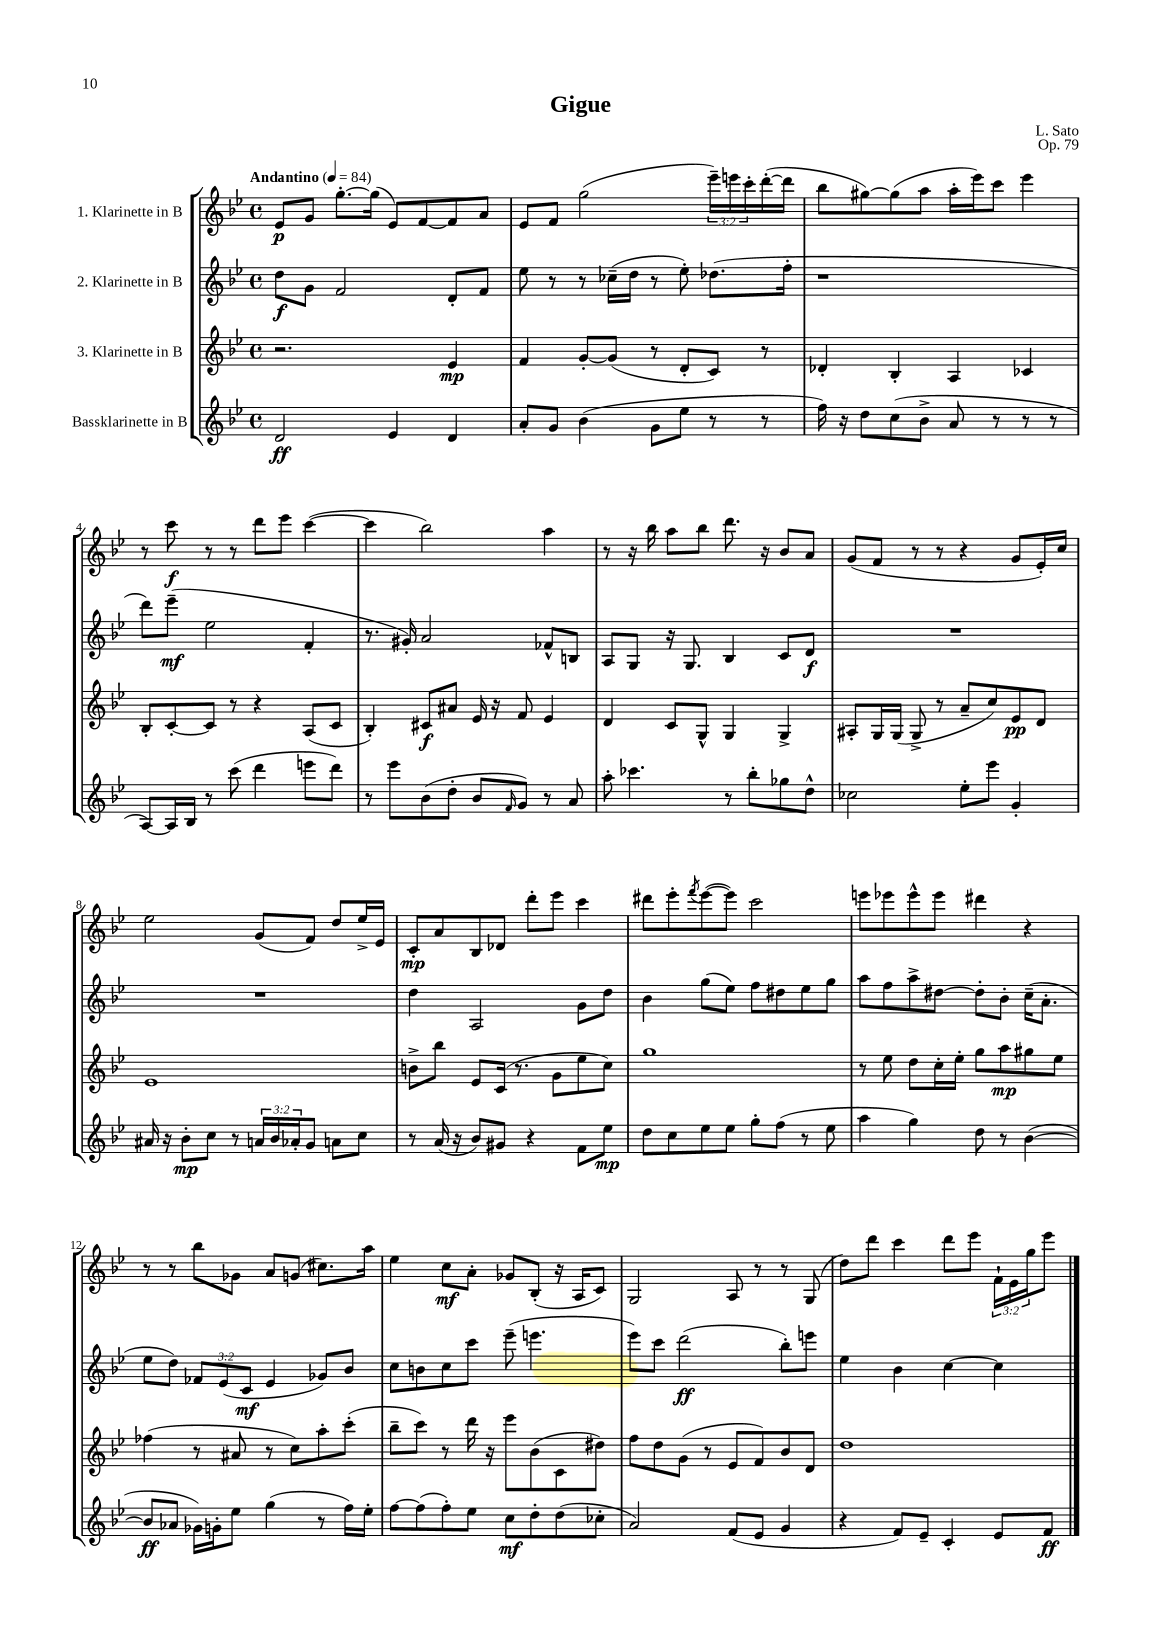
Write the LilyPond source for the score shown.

\header { title = "Gigue" composer = "L. Sato" opus = "Op. 79" }
<<
\new StaffGroup <<
\new Staff = "s0" \with { instrumentName = "1. Klarinette in B" } {
    \clef treble \key bes \major \defaultTimeSignature \time 4/4 \override Staff.TupletNumber.text = #tuplet-number::calc-fraction-text \tempo "Andantino" 4 = 84
    ees'8\p g'8 g''8.~-. g''16( ees'8) f'8~ f'8 a'8 |
    ees'8 f'8 g''2( \tuplet 3/2 { ees'''16--) e'''16 c'''16-. } d'''16~-.( d'''16 |
    bes''8 gis''8~) gis''8( a''8 a''16-. ees'''16) c'''8 ees'''4 |
    r8 c'''8\f r8 r8 d'''8 ees'''8 c'''4~( |
    c'''4 bes''2) a''4 |
    r8 r16 bes''16 a''8 bes''8 d'''8. r16 bes'8 a'8 |
    g'8( f'8 r8 r8 r4 g'8 ees'16-.) c''16 |
    ees''2 g'8( f'8) d''8 ees''16-> ees'16 |
    c'8-.\mp a'8 bes8 des'8 d'''8-. ees'''8 c'''4 |
    dis'''8 ees'''8-. \acciaccatura { f'''8 } ees'''8~( ees'''8) c'''2 |
    e'''8 ees'''8 ees'''8-^ ees'''8 dis'''4 r4 |
    r8 r8 bes''8 ges'8 a'8 g'8( cis''8.) a''16 |
    ees''4 c''8\mf a'8-. ges'8 bes8-.( r16 a16 c'8) |
    g2 a8 r8 r8 g8( |
    d''8) d'''8 c'''4 d'''8 ees'''8 \tuplet 3/2 { f'16-! ees'16 g''16 } ees'''8 \bar "|." |
}
\new Staff = "s1" \with { instrumentName = "2. Klarinette in B" } {
    \clef treble \key bes \major \defaultTimeSignature \time 4/4 \override Staff.TupletNumber.text = #tuplet-number::calc-fraction-text
    d''8\f g'8 f'2 d'8-. f'8 |
    ees''8 r8 r8 ces''16--( d''16 r8 ees''8-.) des''8.( f''16-. |
    r1 |
    d'''8) ees'''8--\mf( ees''2 f'4-. |
    r8. gis'16-.) a'2 fes'8-^ b8 |
    a8 g8 r16 g8. bes4 c'8 d'8\f |
    R1 |
    R1 |
    d''4 a2 g'8 d''8 |
    bes'4 g''8( ees''8) f''8 dis''8 ees''8 g''8 |
    a''8 f''8 a''8-> dis''8~ dis''8-. bes'8-. c''16--( a'8.-. |
    ees''8 d''8) \tuplet 3/2 { fes'8 ees'8( c'8\mf } ees'4 ges'8) bes'8 |
    c''8 b'8 c''8 c'''8 ees'''8--( e'''4. |
    ees'''8) c'''8 d'''2\ff( bes''8-.) e'''8 |
    ees''4 bes'4 c''4~ c''4 \bar "|." |
}
\new Staff = "s2" \with { instrumentName = "3. Klarinette in B" } {
    \clef treble \key bes \major \defaultTimeSignature \time 4/4
    r2. ees'4\mp |
    f'4 g'8~-. g'8( r8 d'8-. c'8) r8 |
    des'4-. bes4-. a4 ces'4 |
    bes8-. c'8~-. c'8 r8 r4 a8( c'8 |
    bes4-.) cis'8\f ais'8 ees'16 r16 f'8 ees'4 |
    d'4 c'8 g8-^ g4 g4-> |
    ais8-. g16 g16( g8-> r8 a'8-- c''8) ees'8\pp d'8 |
    ees'1 |
    b'8-> bes''8 ees'8 c'16( r8. g'8 ees''8 c''8) |
    g''1 |
    r8 ees''8 d''8 c''16-. ees''16-. g''8 a''8\mp gis''8 ees''8 |
    fes''4( r8 ais'8 r8 c''8) a''8-. c'''8-.( |
    bes''8-- c'''8) r8 d'''16 r16 ees'''8 bes'8( c'8 dis''8) |
    f''8 d''8 g'8( r8 ees'8 f'8) bes'8 d'8 |
    d''1 \bar "|." |
}
\new Staff = "s3" \with { instrumentName = "Bassklarinette in B" } {
    \clef treble \key bes \major \defaultTimeSignature \time 4/4 \override Staff.TupletNumber.text = #tuplet-number::calc-fraction-text
    d'2\ff ees'4 d'4 |
    a'8-. g'8 bes'4( g'8 ees''8 r8 r8 |
    f''16) r16 d''8 c''8( bes'8-> a'8 r8 r8 r8 |
    a8~) a16 bes16 r8 c'''8( d'''4 e'''8 d'''8) |
    r8 ees'''8 bes'8( d''8-. bes'8 \grace { f'16 } g'8) r8 a'8 |
    a''8-. ces'''4. r8 bes''8-. ges''8 d''8-^ |
    ces''2 ees''8-. ees'''8 g'4-. |
    ais'16 r16 bes'8-.\mp c''8 r8 \tuplet 3/2 { a'16 bes'16 aes'16-. } g'8 a'8 c''8 |
    r8 a'16( r16 bes'8) gis'8 r4 f'8 ees''8\mp |
    d''8 c''8 ees''8 ees''8 g''8-. f''8( r8 ees''8 |
    a''4 g''4) d''8 r8 bes'4~( |
    bes'8\ff aes'8 ges'16) g'16-. ees''8 g''4( r8 f''16) ees''16-. |
    f''8~ f''8( f''8-.) ees''8 c''8\mf d''8-. d''8( ces''8-. |
    a'2) f'8( ees'8 g'4 |
    r4 f'8) ees'8-- c'4-. ees'8 f'8\ff \bar "|." |
}
>>
>>
